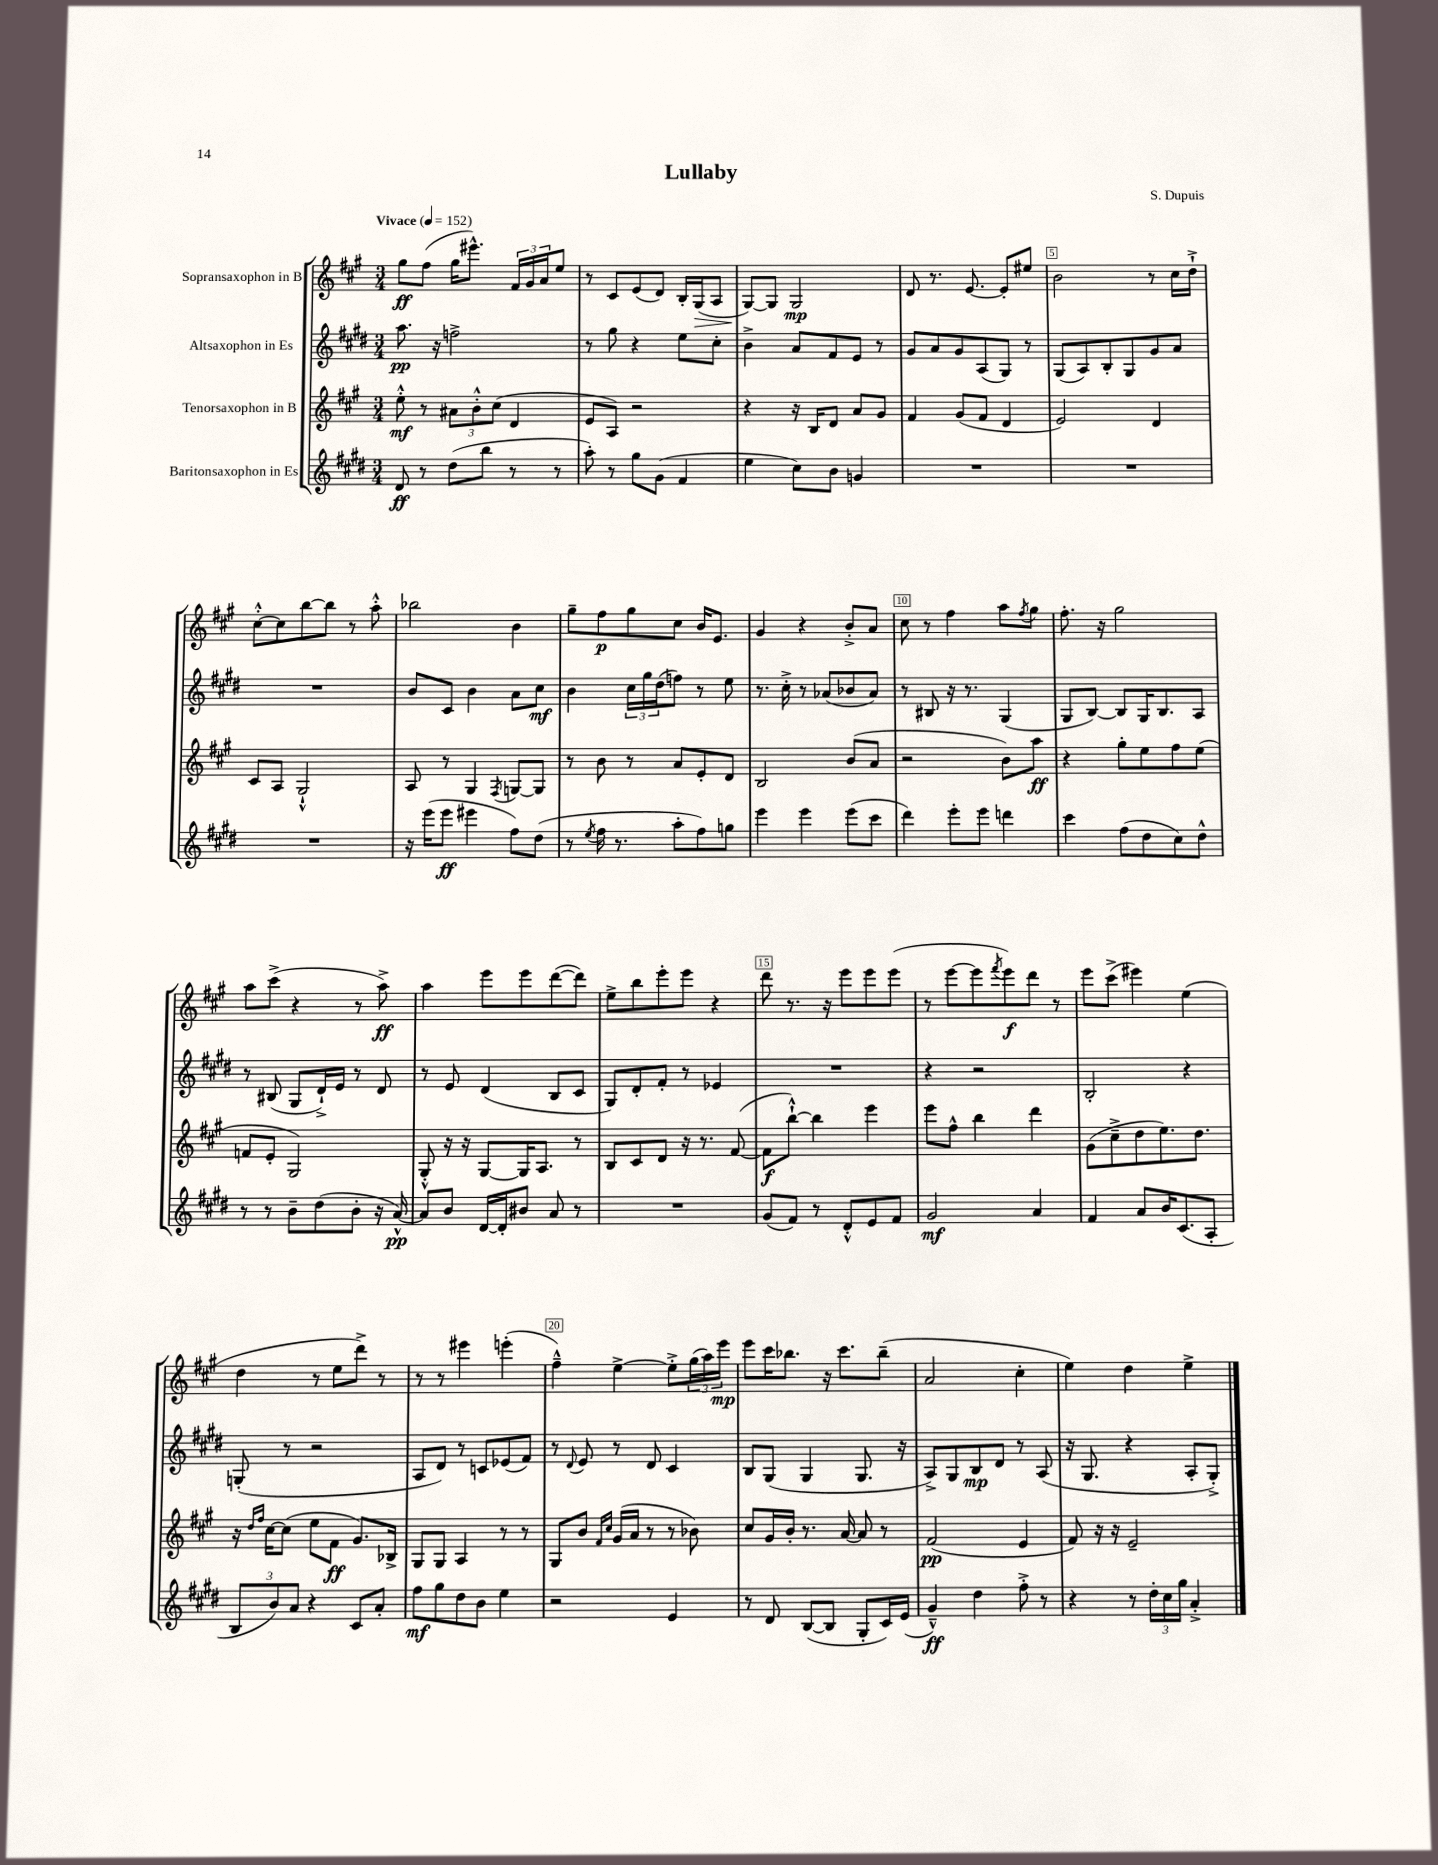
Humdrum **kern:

**kern	**kern	**kern	**kern
*staff4	*staff3	*staff2	*staff1
*clefG2	*clefG2	*clefG2	*clefG2
*k[f#c#g#d#]	*k[f#c#g#]	*k[f#c#g#d#]	*k[f#c#g#]
*M3/4	*M3/4	*M3/4	*M3/4
*MM152	*MM152	*MM152	*MM152
8d#	8ee'^^	8.aa	8gg#
8r	8r	.	(8ff#
.	.	16r	.
(8dd#	12a#	2ff^	16gg#
.	.	.	8.eee#^^)
.	12b'^^	.	.
8bb	.	.	.
.	(12cc#	.	.
8r	4d	.	24f#
.	.	.	24g#
.	.	.	24a
8r	.	.	8ee
=	=	=	=
8aa')	8e	8r	8r
8r	8A)	8gg#	8c#
8gg#	2r	4r	(8e
(8g#	.	.	8d)
4f#	.	8ee	16B'
.	.	.	(16G#
.	.	8cc#'	8A
=	=	=	=
4ee	4r	4b^	[8G#)
.	.	.	8G#]
8cc#)	16r	8a	2G#
.	16B	.	.
8b	8d	8f#	.
4g	8a	8e	.
.	8g#	8r	.
=	=	=	=
2.r	4f#	8g#	8d
.	.	8a	8.r
.	(8g#	8g#	.
.	.	.	[8.e
.	8f#	(8A	.
.	4d	8G#)	8e']
.	.	8r	8ee#
=	=	=	=
2.r	2e)	(8G#	2b
.	.	8A)	.
.	.	8B'	.
.	.	8G#	.
.	4d	8g#	8r
.	.	8a	16cc#
.	.	.	16dd`^
=	=	=	=
2.r	8c#	2.r	[8cc#'^^
.	8A	.	8cc#]
.	2G#`^^	.	[8bb
.	.	.	8bb]
.	.	.	8r
.	.	.	8aa'^^
=	=	=	=
16r	8A	8b	2bb-
(16eee	.	.	.
8eee	8r	8c#	.
4eee#	4G#	4b	.
.	8qF#	.	.
8ff#)	[8G	8a	4b
(8dd#	8G]	8cc#	.
=	=	=	=
8r	8r	4b	8gg#~
8qee	.	.	.
16ff#	8b	.	8ff#
8.r	.	.	.
.	8r	24cc#	8gg#
.	.	24gg#	.
.	.	(24dd#	.
8aa'	8a	8ff)	8cc#
8ff#)	8e'	8r	16b
.	.	.	8.e
8gg	8d	8ee	.
=	=	=	=
4eee	2B	8.r	4g#
.	.	16cc#'^	.
4eee	.	8r	4r
.	.	(8a-	.
(8eee	(8b	8b-	8b'^
8ccc#	8a	8a-)	8a
=	=	=	=
4ddd#)	2r	8r	8cc#
.	.	8B#	8r
8eee'	.	16r	4ff#
.	.	8.r	.
8eee	.	.	.
4ddd	8b)	(4G#	8aa
.	.	.	8qff#
.	8aa	.	8gg#
=	=	=	=
4ccc#	4r	8G#	8.ff#'
.	.	[8B)	.
.	.	.	16r
(8ff#	8gg#'	8B]	2gg#
8dd#	8ee	16G#	.
.	.	8.B	.
8cc#)	8ff#	.	.
8dd#^^	(8ee	8A	.
=	=	=	=
8r	8f	8r	8aa
8r	8e'	(8B#	(8ccc#^
8b~	2G#)	8G#	4r
(8dd#	.	16d#`^)	.
.	.	16e	.
8b'	.	8r	8r
16r	.	8d#	8aa^)
[16a^^)	.	.	.
=	=	=	=
8a]	8G#'^^	8r	4aa
8b	16r	8e	.
.	16r	.	.
[16d#	[8G#	(4d#	8eee
16d#']	.	.	.
8b#	16G#]	.	8eee
.	8.A	.	.
8a	.	8B	([8ddd
8r	8r	8c#	8ddd])
=	=	=	=
2.r	8B	8G#)	8ee^
.	8c#	8d#'	8bb
.	8d	8f#'	8eee'
.	16r	8r	8eee
.	8.r	.	.
.	.	4e-	4r
.	([8f#	.	.
=	=	=	=
(8g#	8f#]	2.r	8ddd
8f#)	[8bb`^^)	.	8.r
8r	4bb]	.	.
.	.	.	16r
8d#'^^	.	.	8eee
8e	4eee	.	8eee
8f#	.	.	(8eee
=	=	=	=
2g#	8eee	4r	8r
.	8ff#^^	.	[8eee
.	4bb	2r	8eee]
.	.	.	8qfff#
.	.	.	8eee)
4a	4ddd	.	8ddd
.	.	.	8r
=	=	=	=
4f#	(8g#	2B'	8eee
.	8cc#~^	.	(8ccc#^
8a	8dd	.	4eee#)
16b	8.ee)	.	.
(8.c#	.	.	.
.	.	4r	(4ee
.	8.dd	.	.
8A'	.	.	.
=	=	=	=
12B	16r	(8G'	4dd
.	16qqdd	.	.
.	16qqff#	.	.
.	[16cc#	.	.
12b)	.	.	.
.	(8cc#]	8r	.
12a	.	.	.
4r	8ee	2r	8r
.	8f#	.	8ee
8c#	8.g#)	.	8ddd^)
8a'	.	.	8r
.	16B-^	.	.
=	=	=	=
8ff#	8G#	8A	8r
8gg#	8G#	8d#)	8r
8dd#	4A	8r	4eee#
8b	.	8c	.
4ee	8r	(8e-	(4eee'
.	8r	8f#)	.
=	=	=	=
2r	8G#	8r	4ff#~^^)
.	.	8qqd#	.
.	8b	8e	.
.	16qqf#	.	.
.	16qqcc#	.	.
.	(16g#	8r	[4ee^
.	16a	.	.
.	8r	8d#	.
4e	8r	4c#	8ee'^]
.	8b-)	.	(24gg#
.	.	.	24aa)
.	.	.	24eee
=	=	=	=
8r	8cc#	8B	8eee
8d#	16g#	(8G#	16ccc#
.	16b'	.	8.bb-
([8B	8.r	4G#	.
8B]	.	.	16r
.	[16a	.	8.ccc#
8G#'	8a]	8.G#	.
16c#)	8r	.	(8bb-~
(16e	.	16r	.
=	=	=	=
4g#~^^)	(2f#	8A^)	2a
.	.	8G#	.
4dd#	.	8B	.
.	.	8d#	.
8ff#'^	4e	8r	4cc#'
8r	.	(8A	.
=	=	=	=
4r	8f#)	16r	4ee)
.	.	8.G#	.
.	16r	.	.
.	16r	.	.
8r	2e~	4r	4dd
24dd#'	.	.	.
24cc#	.	.	.
24gg#	.	.	.
4a'^	.	8A'	4ee^
.	.	8G#'^)	.
==	==	==	==
*-	*-	*-	*-
